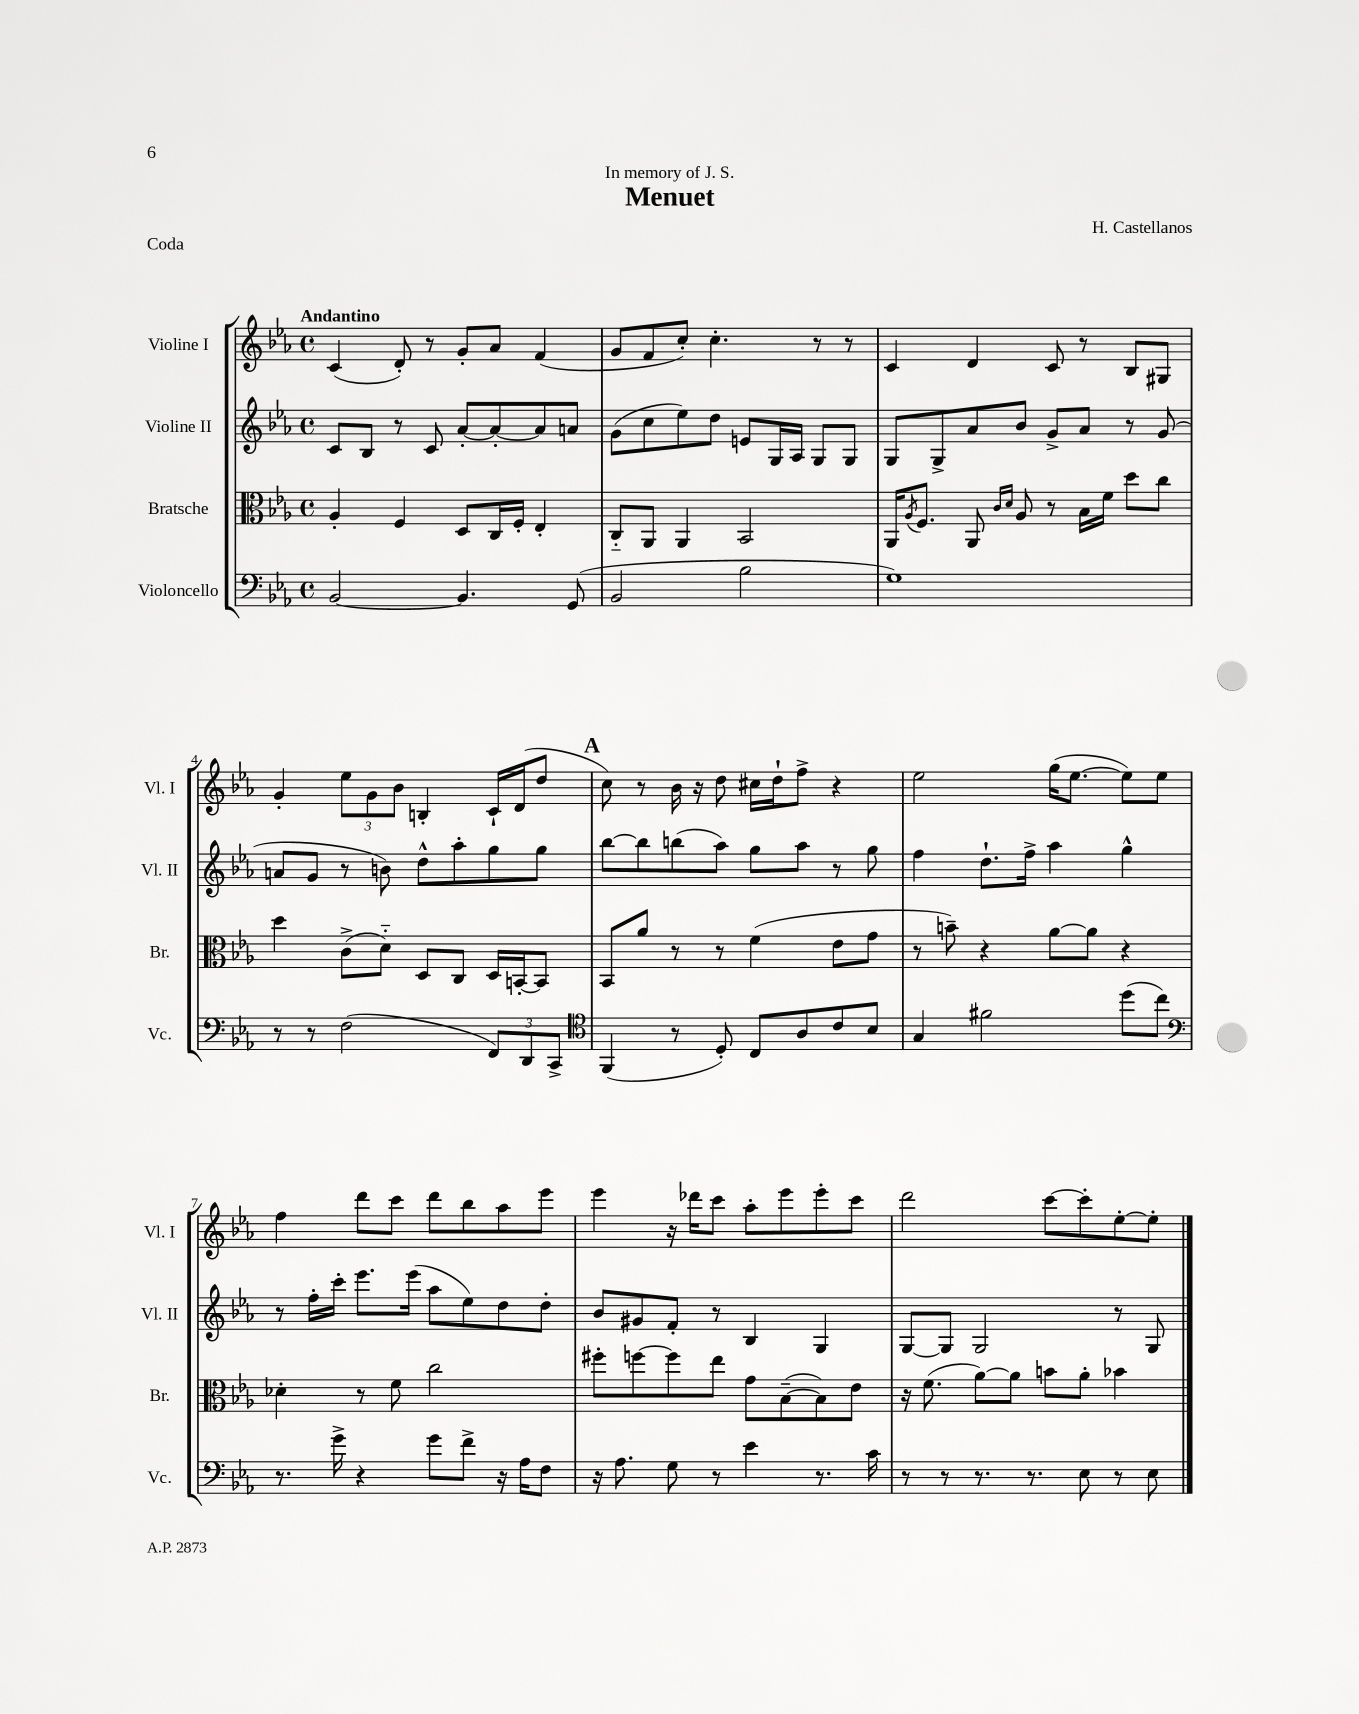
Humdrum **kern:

**kern	**kern	**kern	**kern
*part4	*part3	*part2	*part1
*staff4	*staff3	*staff2	*staff1
*I"Violoncello	*I"Bratsche	*I"Violine II	*I"Violine I
*I'Vc.	*I'Br.	*I'Vl. II	*I'Vl. I
*clefF4	*clefC3	*clefG2	*clefG2
*k[b-e-a-]	*k[b-e-a-]	*k[b-e-a-]	*k[b-e-a-]
*M4/4	*M4/4	*M4/4	*M4/4
*met(c)	*met(c)	*met(c)	*met(c)
=1	=1	=1	=1
!	!	!	!LO:TX:a:B:t=Andantino
[2BB-/	4A-'/	8c/L	(4c/
.	.	8B-/J	.
.	4F/	8r	8d'/)
.	.	8c/	8r
4.BB-/]	8D/L	[8a-'/L	8g'/L
.	16C/L	8a-'/_	8a-/J
.	16F'/JJ	.	.
.	4E-'/	8a-/]	(4f/
(8GG/	.	8an/J	.
=2	=2	=2	=2
2BB-/	8C/L	(8g\L	8g/L
.	8AA-/J	8cc\	8f/
.	4AA-/	8ee-\)	8cc'/J)
.	.	8dd\J	4.cc'\
2B-\	2BB-/	8en/L	.
.	.	16G/L	.
.	.	16A-/JJ	.
.	.	8G/L	8r
.	.	8G/J	8r
=3	=3	=3	=3
1G)	16AA-/KL	8G/L	4c/
.	8qA-/	.	.
.	8.F/J	.	.
.	.	8G^/	.
.	8AA-/	8a-/	4d/
.	16qqc/LL	.	.
.	16qqd/JJ	.	.
.	8A-/	8b-/J	.
.	8r	8g^/L	8c/
.	16B-\LL	8a-/J	8r
.	16f\JJ	.	.
.	8dd\L	8r	8B-/L
.	8cc\J	(8g/	8G#X/J
!!LO:LB:g=z
=4	=4	=4	=4
8r	4dd\	8an/L	4g'/
8r	.	8g/J	.
(2F\	(8c^\L	8r	12ee-\L
.	.	.	12g\
.	8d\J)	8bn\)	.
.	.	.	12b-\J
.	8D/L	8dd^^\L	4Bn'/
.	8C/J	8aa-'\	.
12FF/L)	16D/LL	8gg\	16c`/LL
.	[16BBn'/J	.	(16d/J
12DD/	.	.	.
.	8BB/J]	8gg\J	8dd/J
12CC^/J	.	.	.
!!LO:REH:place=s1:t=A
=5	=5	=5	=5
*clefC4	*	*	*
(4FF/	8BB-/L	[8bb-\L	8cc\)
.	8a-/J	8bb-\]	8r
8r	8r	(8bbn\	16b-\
.	.	.	16r
8D'/)	8r	8aa-\J)	8dd\
8C/L	(4f\	8gg\L	16cc#X\LL
.	.	.	16dd`\J
8A-/	.	8aa-\J	8ff^\J
8c/	8e-\L	8r	4r
8B-/J	8g\J	8gg\	.
=6	=6	=6	=6
4G/	8r	4ff\	2ee-\
.	8bn~\)	.	.
2f#X\	4r	8.dd`\L	.
.	.	16ff^\Jk	.
.	[8a-\L	4aa-\	(16gg\KL
.	.	.	[8.ee-\J
.	8a-\J]	.	.
(8dd\L	4r	4gg^^\	8ee-\L])
8cc\J)	.	.	8ee-\J
!!LO:LB:g=z
=7	=7	=7	=7
*clefF4	*	*	*
8.r	4d-X'\	8r	4ff\
.	.	16ff'\LL	.
16g^\	.	16ccc'\JJ	.
4r	8r	8.eee-\L	8ddd\L
.	8f\	.	8ccc\J
.	.	(16eee-\Jk	.
8g\L	2cc\	8aa-\L	8ddd\L
8f^\J	.	8ee-\)	8bb-\
16r	.	8dd\	8aa-\
16A-\KL	.	.	.
8F\J	.	8dd'\J	8eee-\J
=8	=8	=8	=8
16r	8ff#X'\L	8b-/L	4eee-\
8.A-\	.	.	.
.	[8ffn\	8g#X/	.
8G\	8ff\]	8f'/J	16r
.	.	.	16ddd-X\KL
8r	8ee-\J	8r	8ccc\J
4e-\	8g\L	4B-/	8aa-'\L
.	([8B-~\	.	8eee-\
8.r	8B-\])	4G/	8eee-'\
.	8e-\J	.	8ccc\J
16c\	.	.	.
=9	=9	=9	=9
8r	16r	[8G/L	2ddd\
.	(8.f\	.	.
8r	.	8G/J]	.
8.r	[8a-\L)	2G/	.
.	8a-\J]	.	.
8.r	.	.	.
.	8bn\L	.	[8ccc\L
8E-\	8a-'\J	.	8ccc'\]
8r	4b-X\	8r	[8ee-'\
8E-\	.	8G/	8ee-'\J]
==	==	==	==
*-	*-	*-	*-
